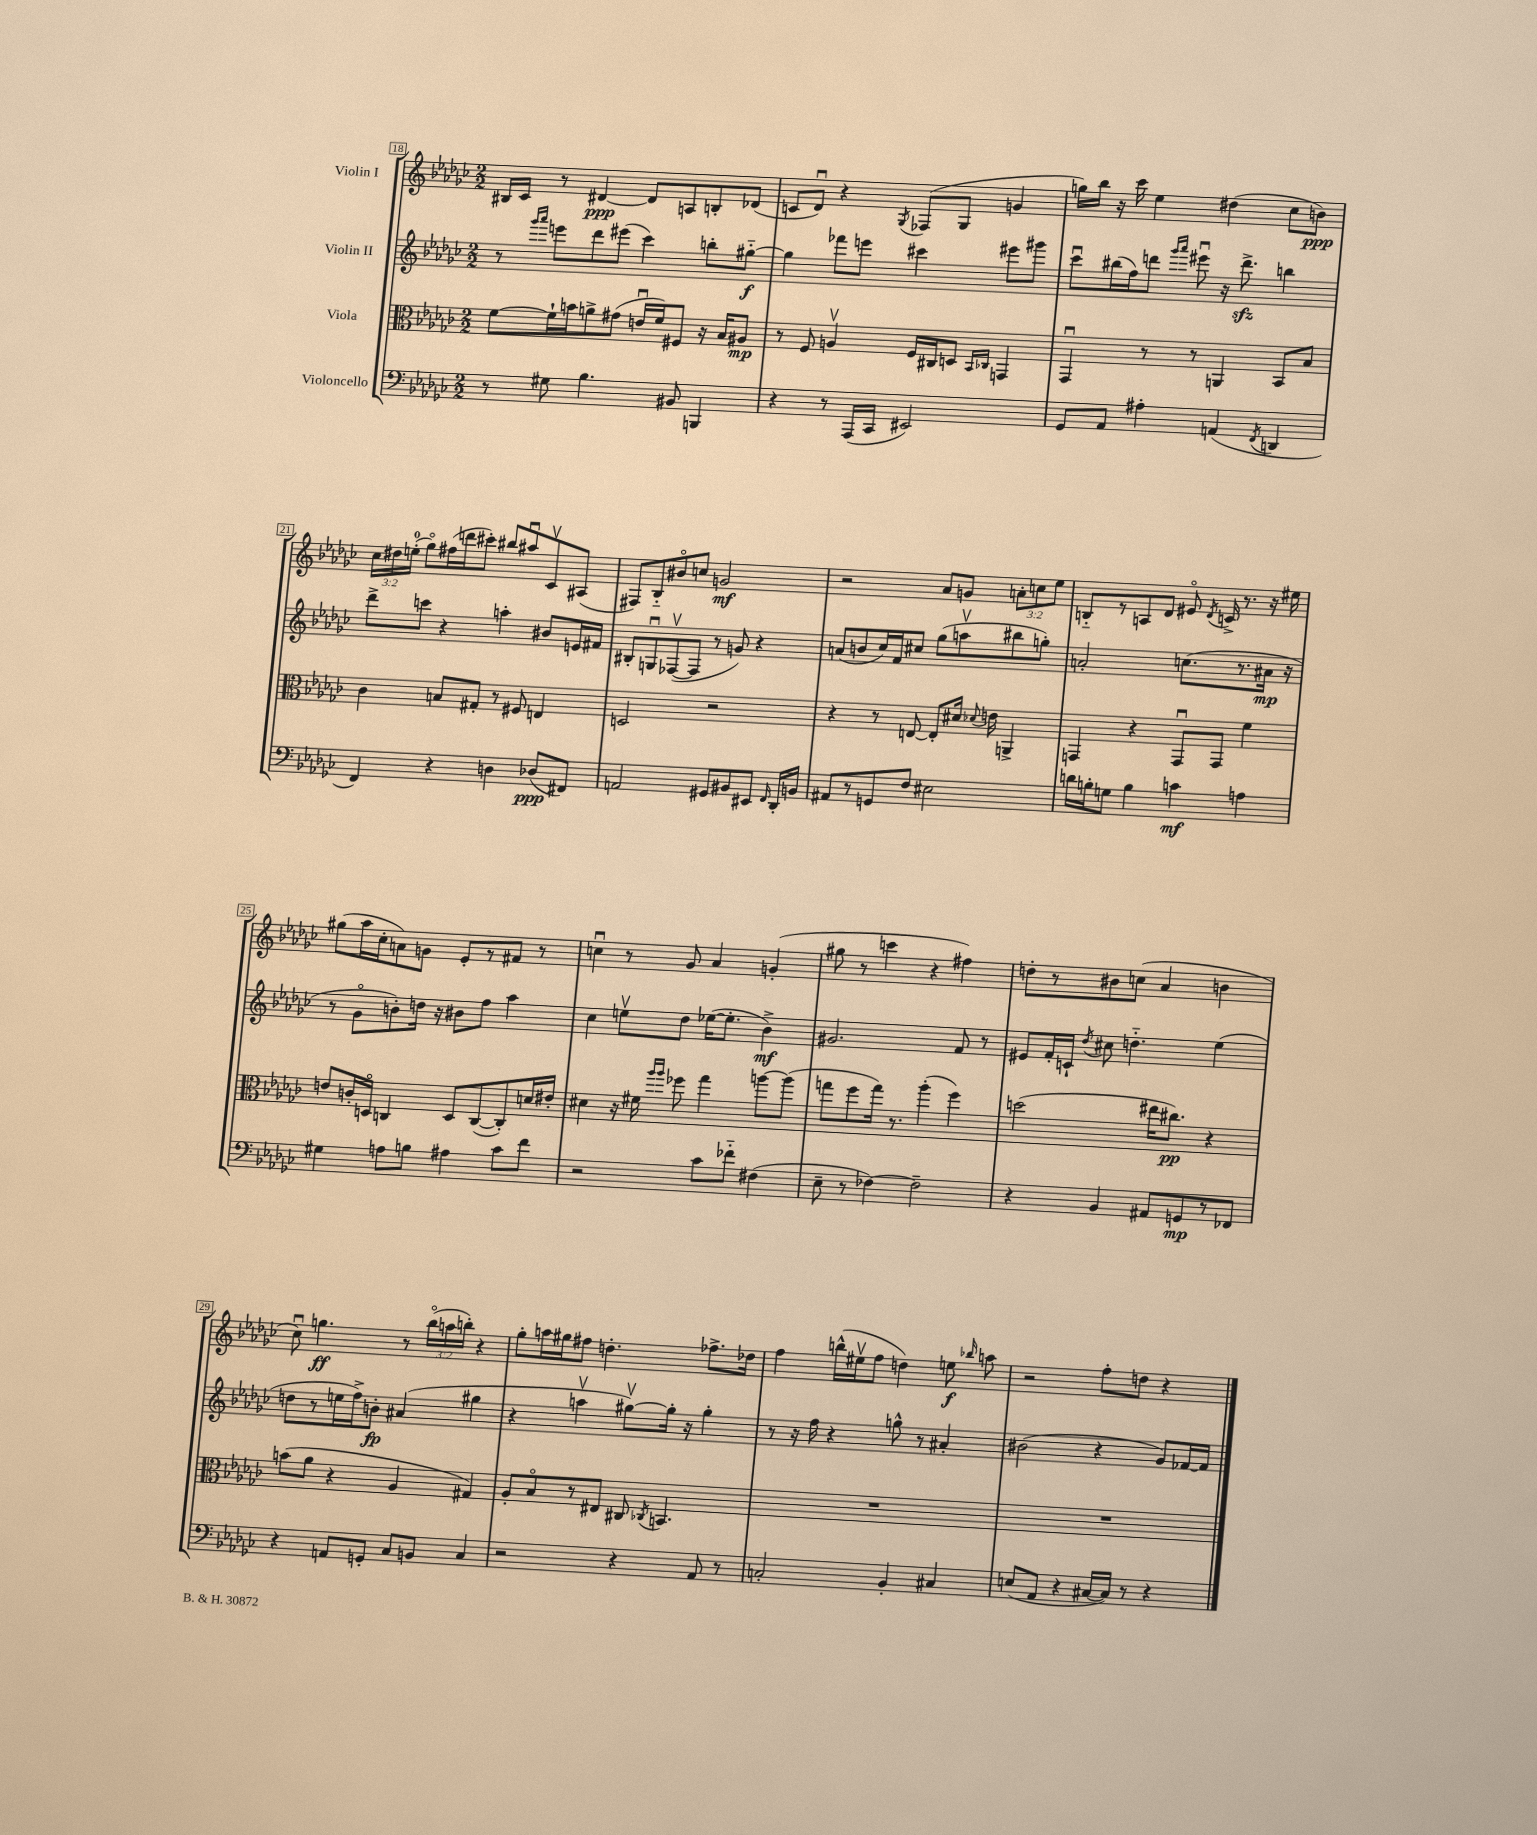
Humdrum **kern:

**kern	**kern	**kern	**kern
*staff4	*staff3	*staff2	*staff1
*clefF4	*clefC3	*clefG2	*clefG2
*k[b-e-a-d-g-c-]	*k[b-e-a-d-g-c-]	*k[b-e-a-d-g-c-]	*k[b-e-a-d-g-c-]
*M2/2	*M2/2	*M2/2	*M2/2
8r	[8f\L	8r	16B#/LL
.	.	.	16c-/JJ
.	.	16qqggg-/LL	.
.	.	16qqaaa-/JJ	.
8G#\	16f`\]L	8eee\L	8r
.	16b\J	.	.
4.B-\	8a^\	8ddd-\	[4d#/
.	(8g#\J	(8eee#\J	.
.	16eu/LL	4ccc-\)	8d#/]L
.	16f/J)	.	.
8BB#/	8F#/J	.	8A/
4BBB/	16r	8bb'\L	8B'/
.	16B-/LK	.	.
.	8A#/J	[8gg#'~\J	(8d-/J
=	=	=	=
4r	8r	4gg#\]	8c/L
.	8F/	.	8d-u/J)
8r	4Av/	8fff-\L	4r
(16AAA-/LL	.	8eee\J	.
16CC-/JJ	.	.	.
.	.	.	8qG-/
2EE#/)	16F/LL	4ccc#\	(8F-/L
.	16C#/J	.	.
.	8D/J	.	8G-/J
.	16qqBB-/LL	.	.
.	16qqC-/JJ	.	.
.	4GG/	8eee#\L	4g/
.	.	8ggg#\J	.
=	=	=	=
8GG-/L	4GG-u/	8ccc-u\L	16gg\LL)
.	.	.	16bb-\JJ
8AA-/J	.	(16bb#\L	16r
.	.	16ff\J)	16ccc-\
4A#'\	8r	8ddd\J	4ee-\
.	.	16qqggg-/LL	.
.	.	16qqaaa-/JJ	.
.	8r	8eee#u\	.
(4AA/	4AA/	16r	(4dd#\
.	.	8.ddd^\	.
8qFF/	.	.	.
4DD/	8BB-/L	4bb\	8cc-\L
.	8B-/J	.	8b\J)
=	=	=	=
4FF/)	4c-\	8ddd-^\L	24cc-\LL
.	.	.	24dd#\
.	.	.	(24ee'\JJ
.	.	8ccc\J	8gg-o\L)
4r	8B/L	4r	(16ff#\L
.	.	.	16ddd\J
.	8G#'/J	.	8ccc#'\J)
4D\	8r	4aa'\	8bb#/L
.	8F#/	.	8aa#u/
(8D-/L	4E/	8b#/L	8c-v/
8FF#/J)	.	16e/L	(8A#/J
.	.	16f#/JJ	.
=	=	=	=
2AA/	2D/	8B#'/L	8F#/L)
.	.	8Gu/	8B-'~/
.	.	([8F-v/	8b#o/
.	.	8F-/]J	8cc/J
8GG#/L	2r	8r	2g/
8BB#/	.	8g/)	.
8EE#/J	.	4r	.
16qqFF/	.	.	.
16DD-'/LL	.	.	.
16BB/JJ	.	.	.
=	=	=	=
8AA#/L	4r	(8a/L	2r
8r	.	8b/	.
8GG/	8r	16cc-/L)	.
.	.	16f/J	.
8F/J	[8E/	8cc#/J	.
2E#\	8E'/]L	(8gg-\L	8a-/L
.	16d#/Jk	8aav\	8g/J
.	8qqd-/	.	.
.	16e\	.	.
.	4AA^/	8bb#\	12a'\L
.	.	.	12cc\
.	.	8gg'\J)	.
.	.	.	12ee-\J
=	=	=	=
16d\LL	4GG/	2a'/	8B'~/L
16B'\J	.	.	.
8G\J	.	.	8r
4B\	4r	.	8A/
.	.	.	8d-/J
4c\	8GGu/L	(8.cc\L	8e#o/
.	.	.	8qd-/
.	8GG/J	.	16c^/
.	.	8.r	8.r
4A\	4f\	.	.
.	.	16a#\Jk	16r
.	.	16r	16ee#\
=	=	=	=
4G#\	8e/L	8r	(8gg#\L
.	16c'/L	8g-o\L	16aa-\L
.	16Do/JJ	.	16cc-'\J
8A\L	4C/	8b'\)	8a\)
8B\J	.	16dd\Jk	8g\J
.	.	16r	.
4A#\	8D/L	8b#\L	8e-'/L
.	([8C/	8ff\J	8r
8c-\L	8C'/])	4aa-\	8f#/J
8f\J	16d/L	.	8r
.	16e#'/JJ	.	.
=	=	=	=
2r	4d#\	4cc-\	4ccu\
.	16r	8eev\L	8r
.	16f#\	.	.
.	16qqaa-/LL	.	.
.	16qqaa-/JJ	.	.
.	8ff-\	8dd-\J	8g-/
8c-\L	4gg-\	([16ee-\LK	4a-/
.	.	8.ee-'\]J	.
8f-'~\J	.	.	.
(4F#\	[8aa\L	4b-^\)	(4g'/
.	(8aa\]J	.	.
=	=	=	=
8E-~\	8gg\L	2.g#/	8gg#\
8r	8ff\	.	8r
[4F-\)	16gg\Jk)	.	4ccc\
.	8.r	.	.
2F-~\]	(4aa-'\	.	4r
.	4ff\)	8f/	4ff#\)
.	.	8r	.
=	=	=	=
4r	(2dd\	8e#/L	8dd'\L
.	.	16f'/L	8r
.	.	16c`/JJ	.
.	.	8qdd-/	.
4BB-/	.	8cc#\	8b#\
.	.	4.dd'~\	(8cc\J
8AA#/L	16ee#\LK	.	4a-/
.	8.cc#\J)	.	.
8GG/	.	.	.
8r	4r	(4ee-\	4b\
8FF-/J	.	.	.
=	=	=	=
4r	(8b\L	8dd\L	8cc-u\)
.	8a-\J	8r	4.gg\
8AA/L	4r	16ee\L	.
.	.	16ff^\J)	.
8GG'/J	.	8b'\J	.
8C-/L	4A-/	(4a#/	8r
8BB/J	.	.	(24bb-o\LL
.	.	.	24aa\
.	.	.	24bb'\JJ)
4C-/	4G#/)	4gg#\	4r
=	=	=	=
2r	8A-'/L	4r	8gg-'\L
.	8B-o/	.	16aa\L
.	.	.	16gg#\J
.	8r	4aav\	8ff#\J
.	8E#/J	.	4.dd'\
4r	8C#/	[8gg#v\L)	.
.	8qC-/	.	.
.	4.BB/	16gg#'\]Jk	.
.	.	16r	.
8AA-/	.	4gg#'\	8.ff-^\L
8r	.	.	.
.	.	.	16dd-\Jk
=	=	=	=
2C'/	1r	8r	4ff\
.	.	16r	.
.	.	16ff\	.
.	.	4r	(16bb^^\LL
.	.	.	16ee#v\J
.	.	.	8ff\J
4BB-'/	.	8gg^^\	4dd\)
.	.	8r	.
4C#/	.	4a#'/	8ee\
.	.	.	16qqbb-/
.	.	.	8aa\
=	=	=	=
(8E/L	1r	(2b#\	2r
8AA-/J	.	.	.
4r	.	.	.
[16C#/LL	.	4r	8ff'\L
16C#/]JJ)	.	.	.
8r	.	.	8dd\J
4r	.	8g-/L)	4r
.	.	[16f-/L	.
.	.	16f-/]JJ	.
==	==	==	==
*-	*-	*-	*-
